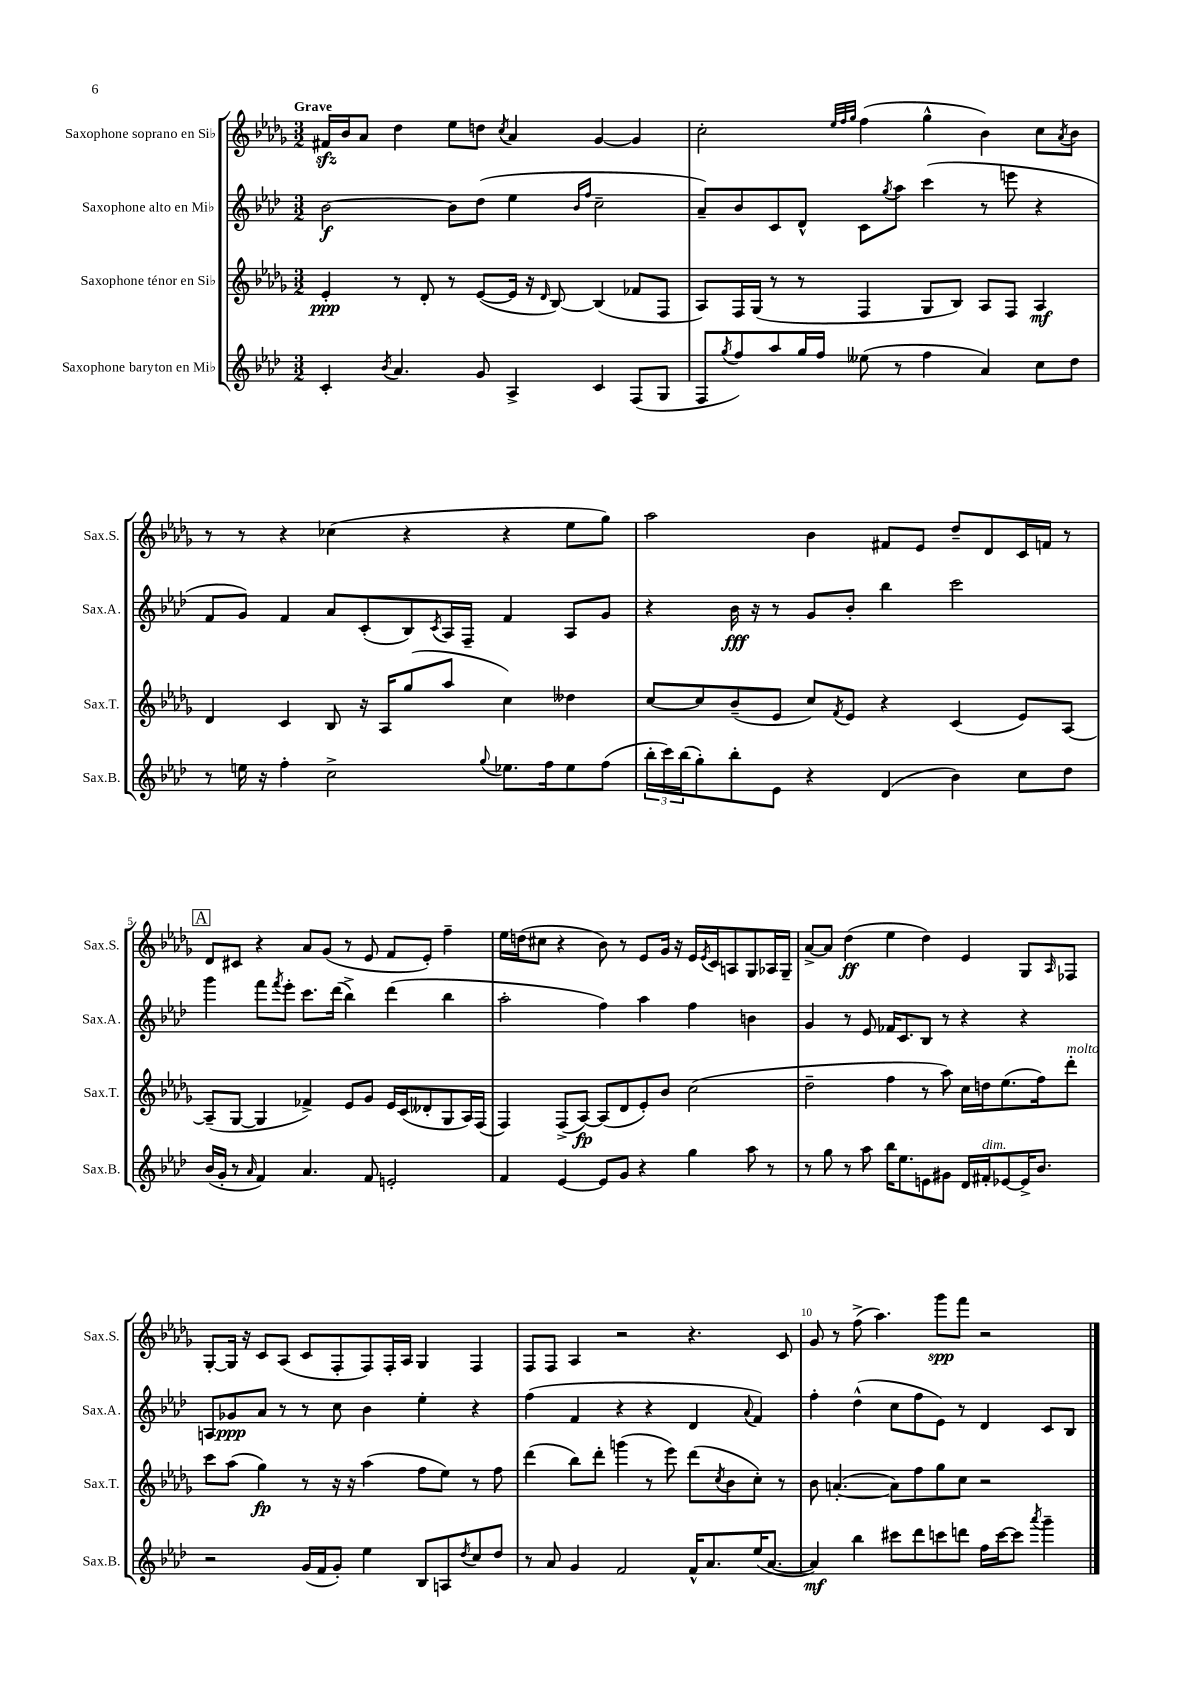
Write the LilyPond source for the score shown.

<<
\new StaffGroup <<
\new Staff = "s0" \with { instrumentName = "Saxophone soprano en Sib" shortInstrumentName = "Sax.S." } {
    \clef treble \key des \major \numericTimeSignature \time 3/2 \tempo "Grave"
    fis'16\sfz bes'16 aes'8 des''4 ees''8 d''8 \acciaccatura { c''8 } aes'4 ges'4~ ges'4 |
    c''2-. \grace { ees''32 f''32 ges''32 } f''4( ges''4-^ bes'4) c''8 \acciaccatura { aes'8 } bes'8 |
    r8 r8 r4 ces''4( r4 r4 ees''8 ges''8) |
    aes''2 bes'4 fis'8 ees'8 des''8-- des'8 c'16 f'16 r8 |
    \mark \markup { \box "A" } des'8 cis'8 r4 aes'8 ges'8( r8 ees'8 f'8 ees'8-.) f''4-- |
    ees''16 d''16( cis''8 r4 bes'8) r8 ees'8 ges'16 r16 ees'16 \acciaccatura { ees'8 } c'16 a8 ges8 aes16 ges16-- |
    aes'8~-> aes'8 des''4\ff( ees''4 des''4) ees'4 ges8 \grace { aes16 } fes8 |
    ges8~-. ges16 r16 c'8 aes8( c'8 f8-. f8) f16-. aes16 ges4 f4 |
    f8 f8 aes4 r2 r4. c'8 |
    ges'8 r8 f''8->( aes''4.) ges'''8\spp f'''8 r2 \bar "|." |
}
\new Staff = "s1" \with { instrumentName = "Saxophone alto en Mib" shortInstrumentName = "Sax.A." } {
    \clef treble \key aes \major \numericTimeSignature \time 3/2
    bes'2~\f bes'8 des''8( ees''4 \grace { bes'16 f''16 } c''2-- |
    aes'8--) bes'8 c'8 des'8-^ c'8 \acciaccatura { g''8 } aes''8 c'''4( r8 e'''8 r4 |
    f'8 g'8) f'4 aes'8 c'8-.( bes8) \acciaccatura { c'8 } aes16 f16-- f'4 aes8 g'8 |
    r4 bes'16\fff r16 r8 g'8 bes'8-. bes''4 c'''2 |
    \mark \markup { \box "A" } g'''4 f'''8 \acciaccatura { f'''8 } ees'''8-. c'''8. des'''16( bes''4->) des'''4( bes''4 |
    aes''2-. f''4) aes''4 f''4 b'4 |
    g'4 r8 ees'8 fes'16 c'8. bes8 r8 r4 r4 |
    a8 ges'8\ppp aes'8 r8 r8 c''8 bes'4 ees''4-. r4 |
    f''4( f'4 r4 r4 des'4 \appoggiatura { aes'8 } f'4) |
    f''4-. des''4-^( c''8 f''8 ees'8) r8 des'4 c'8 bes8 \bar "|." |
}
\new Staff = "s2" \with { instrumentName = "Saxophone ténor en Sib" shortInstrumentName = "Sax.T." } {
    \clef treble \key des \major \numericTimeSignature \time 3/2
    ees'4-.\ppp r8 des'8-. r8 ees'8~( ees'16 r16 \grace { des'16 } bes8~) bes4( fes'8 f8 |
    aes8) f16 ges16( r8 r8 f4 ges8 bes8) aes8 f8 aes4\mf |
    des'4 c'4 bes8 r16 aes16 ges''8( aes''8 c''4) deses''4 |
    c''8~ c''8 bes'8--( ees'8 c''8) \acciaccatura { f'8 } ees'8 r4 c'4( ees'8) aes8~ |
    \mark \markup { \box "A" } aes8--( ges8~ ges4 fes'4->) ees'8 ges'8 ees'16 c'16( deses'8-. ges8 aes16) f16( |
    f4) f8->( aes8~\fp) aes8( des'8 ees'8-.) bes'8 c''2( |
    des''2-- f''4 r8 aes''8) c''16 d''16 ees''8.( f''16) des'''8-.^\markup { \italic "molto" } |
    c'''8 aes''8( ges''4\fp) r8 r16 r16 aes''4( f''8 ees''8) r8 f''8 |
    des'''4( bes''8) des'''8-. g'''4( r8 ees'''8) des'''8( \acciaccatura { c''8 } bes'8 c''8-.) r8 |
    bes'8 a'4.~-.( a'8) f''8 ges''8 c''8 r2 \bar "|." |
}
\new Staff = "s3" \with { instrumentName = "Saxophone baryton en Mib" shortInstrumentName = "Sax.B." } {
    \clef treble \key aes \major \numericTimeSignature \time 3/2
    c'4-. \acciaccatura { bes'8 } aes'4. g'8 aes4-> c'4 f8( g8 |
    f8 \acciaccatura { g''8 } f''8) aes''8 g''16 f''16 eeses''8( r8 f''4 aes'4) c''8 des''8 |
    r8 e''16 r16 f''4-. c''2-> \appoggiatura { g''8 } ees''8. f''16 ees''8 f''8( |
    \tuplet 3/2 { bes''16-. c'''16) bes''16( } g''8-.) bes''8-. ees'8 r4 des'4( bes'4) c''8 des''8 |
    \mark \markup { \box "A" } bes'16( g'16-. r8 \grace { aes'16 } f'4) aes'4. f'8 e'2-. |
    f'4 ees'4~ ees'8 g'8 r4 g''4 aes''8 r8 |
    r8 g''8 r8 aes''8 bes''16 ees''8. e'8 gis'8 des'16 fis'16-.^\markup { \italic "dim." } ees'8~ ees'16-> bes'8. |
    r2 g'16( f'16 g'8-.) ees''4 bes8 a8 \acciaccatura { des''8 } c''8 des''8 |
    r8 aes'8 g'4 f'2 f'16-^ aes'8. ees''16( aes'8.~ |
    aes'4\mf) bes''4 cis'''8 des'''8 c'''8 d'''8 f''16 c'''16~ c'''8 \acciaccatura { aes'''8 } g'''4-- \bar "|." |
}
>>
>>
\layout { \context { \Score \override BarNumber.break-visibility = ##(#f #t #t) barNumberVisibility = #(every-nth-bar-number-visible 5) } }
